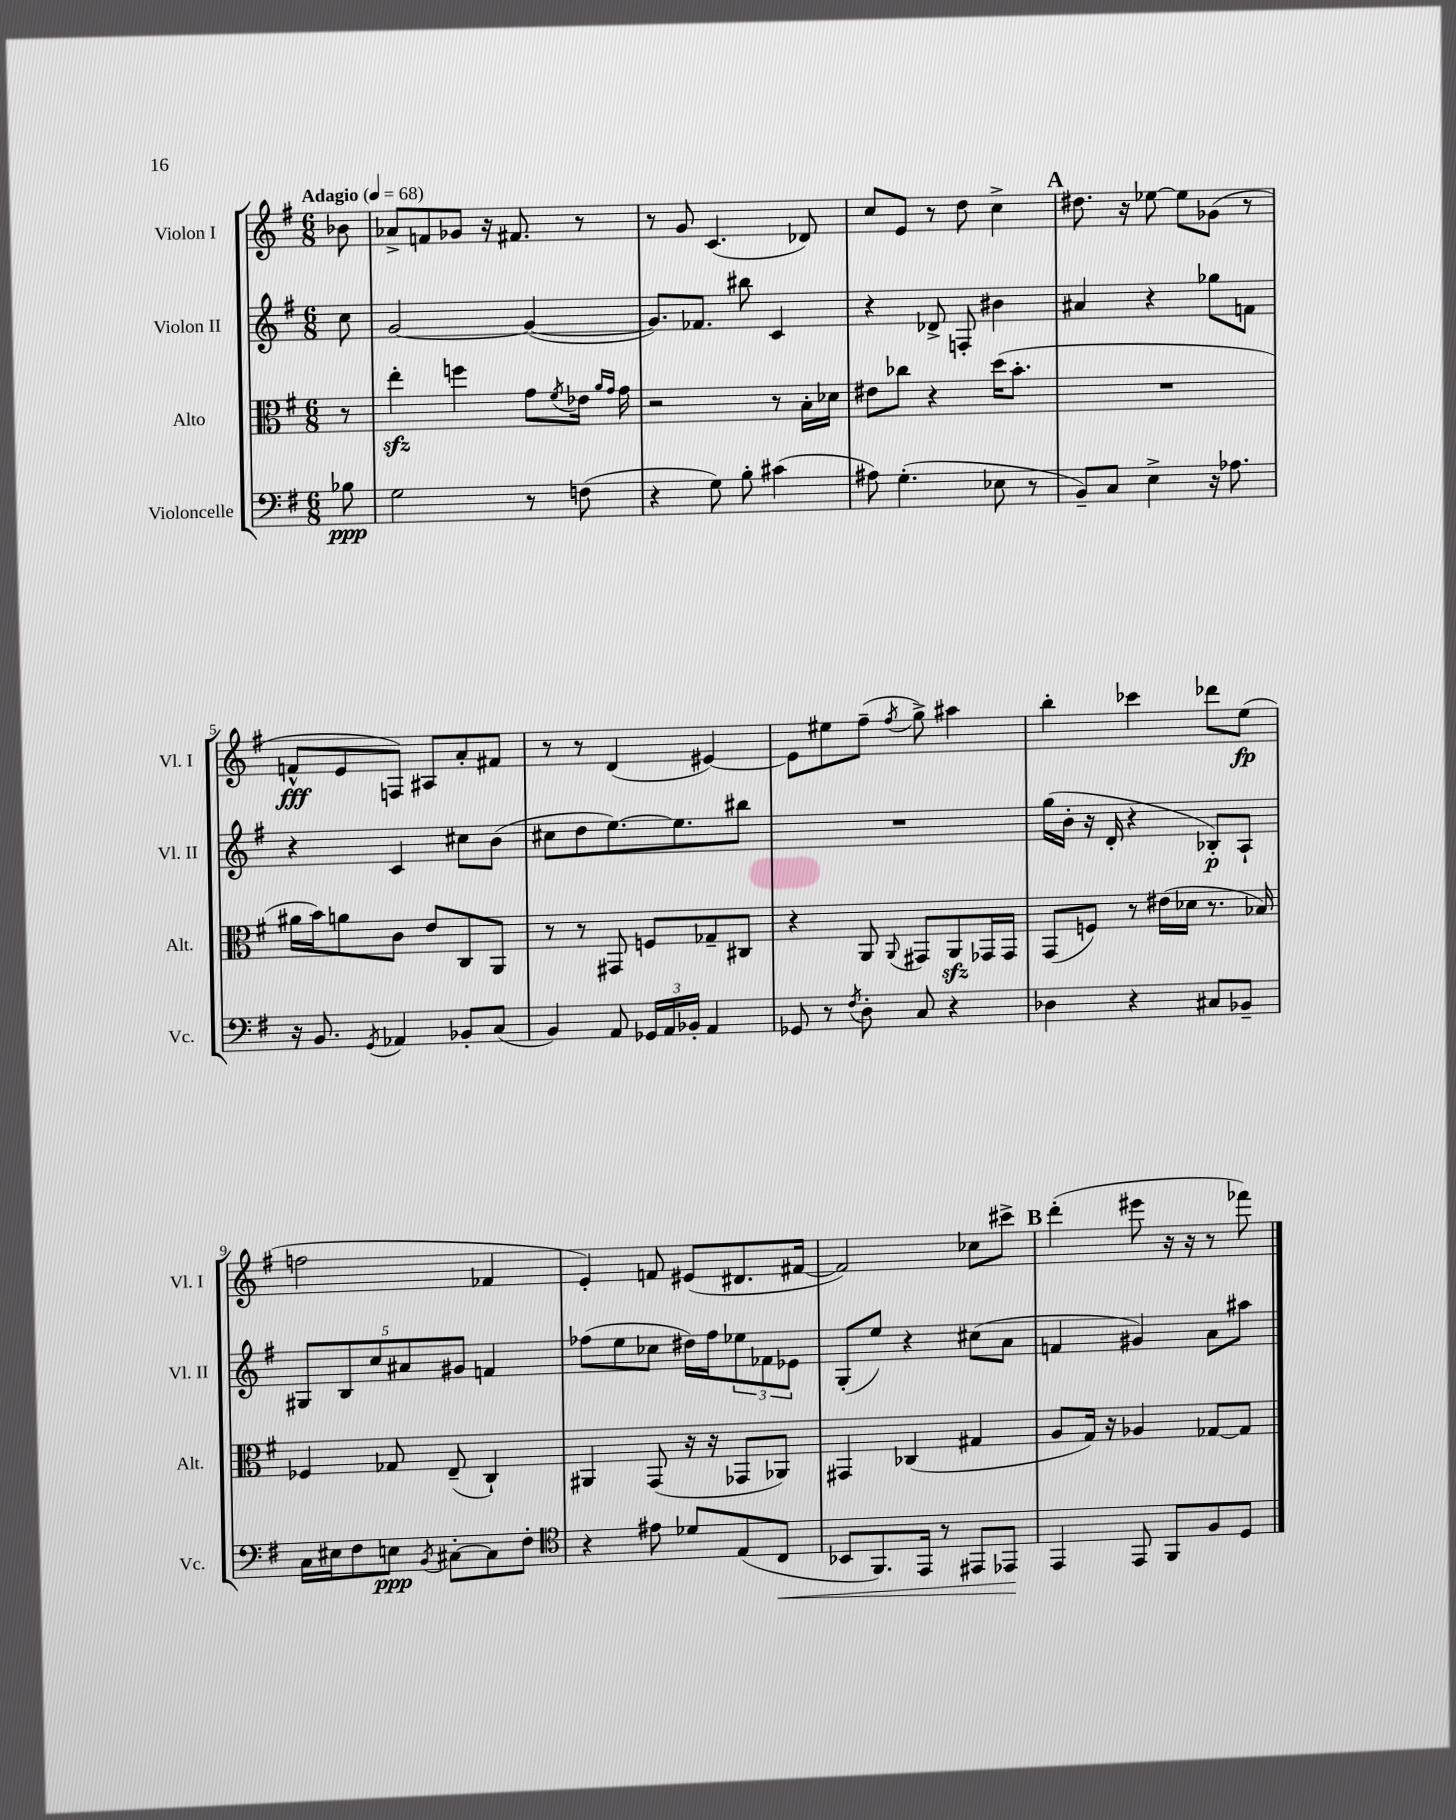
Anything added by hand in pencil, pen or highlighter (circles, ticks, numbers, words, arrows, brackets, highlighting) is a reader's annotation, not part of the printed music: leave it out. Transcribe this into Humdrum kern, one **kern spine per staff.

**kern	**dynam	**kern	**kern	**dynam	**kern	**dynam
*part4	*part4	*part3	*part2	*part2	*part1	*part1
*staff4	*staff4	*staff3	*staff2	*staff2	*staff1	*staff1
*I"Violoncelle	*	*I"Alto	*I"Violon II	*	*I"Violon I	*
*I'Vc.	*	*I'Alt.	*I'Vl. II	*	*I'Vl. I	*
*clefF4	*	*clefC3	*clefG2	*	*clefG2	*
*k[f#]	*	*k[f#]	*k[f#]	*	*k[f#]	*
*M6/8	*	*M6/8	*M6/8	*	*M6/8	*
*MM68	*	*MM68	*MM68	*	*MM68	*
=	=	=	=	=	=	=
!	!	!	!	!	!LO:TX:a:B:t=Adagio	!
8B-X\	ppp	8r	8cc\	.	8b-X\	.
=1	=1	=1	=1	=1	=1	=1
2G\	.	4eezz'\	[2g/	.	8a-X^/L	.
.	.	.	.	.	8fn/	.
.	.	4ffn\	.	.	8g-X/J	.
.	.	.	.	.	16r	.
.	.	.	.	.	8.f#X/	.
8r	.	8g\L	(4g/_	.	.	.
.	.	8qf#/	.	.	.	.
(8Fn\	.	16e-X\Jk	.	.	8r	.
.	.	16qqa/LL	.	.	.	.
.	.	16qqg/JJ	.	.	.	.
.	.	16g\	.	.	.	.
=2	=2	=2	=2	=2	=2	=2
4r	.	2r	8.g/L])	.	8r	.
.	.	.	.	.	8g/	.
.	.	.	8.f-X/J	.	.	.
8G\)	.	.	.	.	(4.c/	.
8B'\	.	.	8bb#X\	.	.	.
(4c#X\	.	8r	4c/	.	.	.
.	.	16B'\LL	.	.	8d-X/)	.
.	.	16d-X\JJ	.	.	.	.
=3	=3	=3	=3	=3	=3	=3
8A#X\)	.	8e#X\L	4r	.	8cc/L	.
(4.G'\	.	8cc-X\J	.	.	8e/J	.
.	.	4r	8d-X^/	.	8r	.
.	.	.	8Fn'/	.	8dd\	.
8E-X\	.	(16dd\KL	4b#X\	.	4cc^\	.
.	.	8.b'\J	.	.	.	.
8r	.	.	.	.	.	.
!!LO:REH:place=s1:t=A
=4	=4	=4	=4	=4	=4	=4
8BB~/L)	.	2.r	4a#X/	.	8.dd#X\	.
8C/J	.	.	.	.	.	.
.	.	.	.	.	16r	.
4E^\	.	.	4r	.	[8ee-X\	.
.	.	.	.	.	8ee-\L]	.
16r	.	.	8gg-X\L	.	(8g-X\J	.
8.A-X\	.	.	.	.	.	.
.	.	.	8fn\J	.	8r	.
!!LO:LB:g=z
=5	=5	=5	=5	=5	=5	=5
16r	.	16a#X\LL	4r	.	8fn^^/L	fff
8.BB/	.	16b\J)	.	.	.	.
.	.	8an\	.	.	8e/	.
8qGG/	.	.	.	.	.	.
4AA-X/	.	8c\J	4c/	.	8Fn/J)	.
.	.	8e/L	.	.	8A#X/L	.
8BB-X'/L	.	8C/	8cc#X\L	.	8a'/	.
(8C/J	.	8AA/J	(8b\J	.	8f#X/J	.
=6	=6	=6	=6	=6	=6	=6
4BB/)	.	8r	8cc#X\L	.	8r	.
.	.	8r	8dd\	.	8r	.
8AA/	.	8GG#X/	[8.ee\)	.	(4d/	.
24GG-X/LL	.	8Fn/L	.	.	.	.
24AA/	.	.	.	.	.	.
.	.	.	8.ee\]	.	.	.
24BB-X'/JJ	.	.	.	.	.	.
4AA/	.	8G-X~/	.	.	[4e#X/)	.
.	.	8C#X/J	8bb#X\J	.	.	.
=7	=7	=7	=7	=7	=7	=7
8GG-X/	.	4r	2.r	.	8e#\L]	.
8r	.	.	.	.	8ee#X\	.
8qF#/	.	.	.	.	.	.
8D'\	.	8AA/	.	.	(8ff#~\J	.
.	.	8qqAA/	.	.	8qff#/	.
8C/	.	8GG#X/L	.	.	8gg^\)	.
4r	.	8AAzz/	.	.	4aa#X\	.
.	.	16GG-X/L	.	.	.	.
.	.	16GG-/JJ	.	.	.	.
=8	=8	=8	=8	=8	=8	=8
4D-X\	.	(8GG/L	(16gg\LL	.	4bb'\	.
.	.	.	16b'\JJ	.	.	.
.	.	8Fn/J)	16r	.	.	.
.	.	.	16d'/	.	.	.
4r	.	8r	4r	.	4ccc-X\	.
.	.	(16e#X\LL	.	.	.	.
.	.	16d-X\JJ	.	.	.	.
8C#X/L	.	8.r	8B-X'/L)	p	8ddd-X\L	.
8BB-X~/J	.	.	8A`/J	.	(8ee\J	fp
.	.	16B-X/)	.	.	.	.
!!LO:LB:g=z
=9	=9	=9	=9	=9	=9	=9
16C\LL	.	4F-X/	10G#X/L	.	2ffn\	.
16E#X\J	.	.	.	.	.	.
.	.	.	10B/	.	.	.
8F#\	.	.	.	.	.	.
.	.	.	10cc/	.	.	.
8En\J	ppp	8G-X/	.	.	.	.
.	.	.	10a#X/	.	.	.
8qBB/	.	.	.	.	.	.
[8C#X'\L	.	(8E~/	.	.	.	.
.	.	.	10g#X/J	.	.	.
8C#\]	.	4C`/)	4fn/	.	4f-X/	.
8F#'\J	.	.	.	.	.	.
=10	=10	=10	=10	=10	=10	=10
*clefC4	*	*	*	*	*	*
4r	.	4AA#X/	(8ff-X\L	.	4e'/)	.
.	.	.	8ee\	.	.	.
8e#X\	.	(8GG/	8cc-X\J	.	8fn/	.
8d-X/L	.	16r	16dd#X\LL)	.	(8e#X/L	.
.	.	16r	16ff-\J	.	.	.
(8E/	.	8GG-X/L	12ee-X\	.	8.d#X/	.
.	.	.	12f-X\	.	.	.
!	!LO:HP:b	!	!	!	!	!
8C/J	<	8AA-X/J)	.	.	.	.
.	.	.	12e-X\J	.	.	.
.	.	.	.	.	[16f#X/Jk	.
=11	=11	=11	=11	=11	=11	=11
8BB-X/L	.	4GG#X/	(8G'/L	.	2f#/])	.
8.FF#/)	.	.	8ee/J)	.	.	.
.	.	(4C-X/	4r	.	.	.
16EE/Jk	.	.	.	.	.	.
8r	.	.	.	.	.	.
8EE#X/L	.	4G#X/	(8cc#X\L	.	8cc-X\L	.
8EE-X/J	.	.	8a\J	.	8ccc#X^\J	.
.	[	.	.	.	.	.
!!LO:REH:place=s1:t=B
=12	=12	=12	=12	=12	=12	=12
4EE/	.	8A/L	4fn/	.	(4ddd'\	.
.	.	16G/Jk)	.	.	.	.
.	.	16r	.	.	.	.
8EE/	.	4A-X/	4g#X/)	.	8eee#X\	.
8FF#/L	.	.	.	.	16r	.
.	.	.	.	.	16r	.
8F#/	.	[8G-X/L	8a\L	.	8r	.
8D/J	.	8G-/J]	8aa#X\J	.	8fff-X\)	.
==	==	==	==	==	==	==
*-	*-	*-	*-	*-	*-	*-
